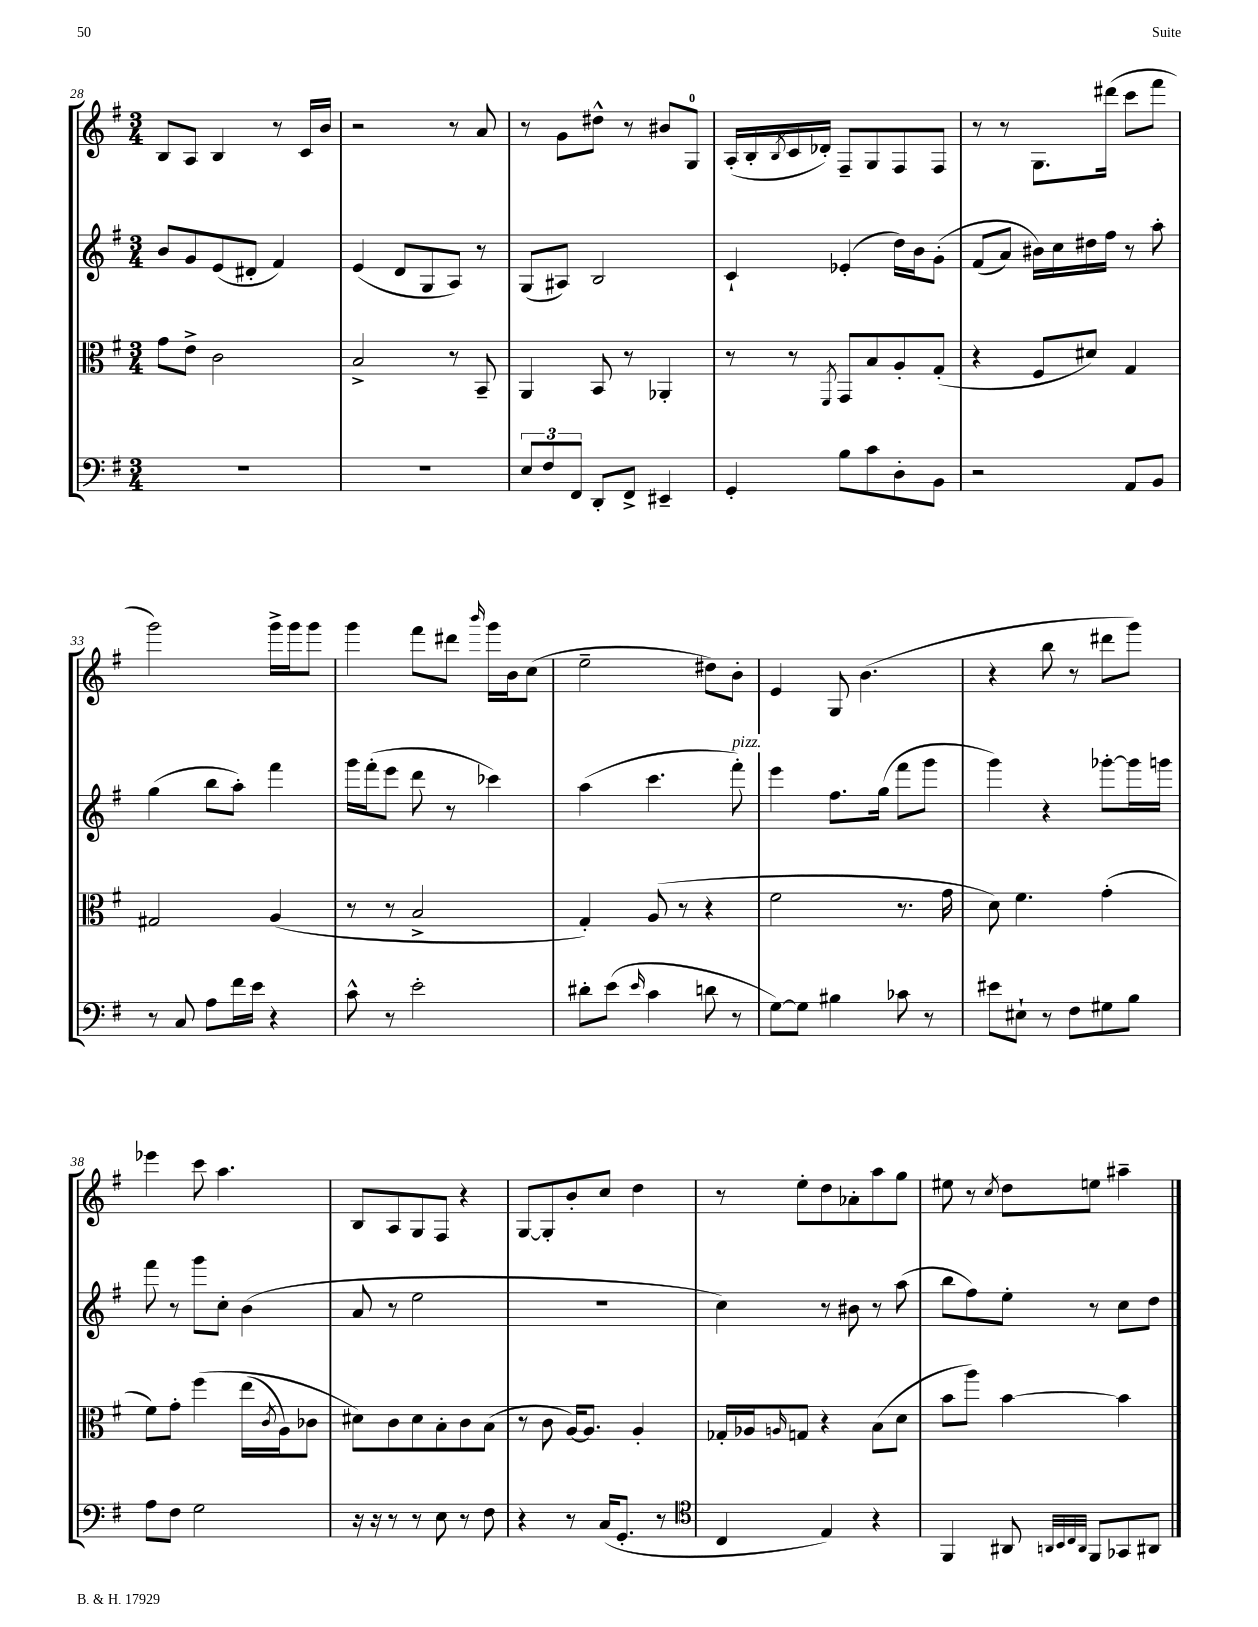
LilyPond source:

<<
\new StaffGroup <<
\new Staff = "s0" {
    \clef treble \key g \major \numericTimeSignature \time 3/4
    b8 a8 b4 r8 c'16 b'16 |
    r2 r8 a'8 |
    r8 g'8 dis''8-^ r8 bis'8 g8-0 |
    a16-.( b16-. \acciaccatura { b8 } c'16 des'16-.) fis8-- g8 fis8 fis8 |
    r8 r8 g8. dis'''16( c'''8 fis'''8 |
    g'''2) g'''16-> g'''16 g'''8 |
    g'''4 fis'''8 dis'''8 \grace { b'''16 } g'''16 b'16 c''8( |
    e''2-- dis''8) b'8-. |
    e'4 g8 b'4.( |
    r4 b''8 r8 dis'''8 g'''8) |
    ees'''4 c'''8 a''4. |
    b8 a8 g8 fis8 r4 |
    g8~ g8-. b'8-. c''8 d''4 |
    r8 e''8-. d''8 aes'8-. a''8 g''8 |
    eis''8 r8 \acciaccatura { c''8 } d''8 e''8 ais''4-- \bar "|." |
}
\new Staff = "s1" {
    \clef treble \key g \major \numericTimeSignature \time 3/4
    b'8 g'8 e'8( dis'8-. fis'4) |
    e'4( d'8 g8 a8) r8 |
    g8( ais8) b2 |
    c'4-! ees'4-.( d''16) b'16 g'8-.\( |
    fis'8( a'8) bis'16\) c''16 dis''16 fis''16 r8 a''8-. |
    g''4( b''8 a''8-.) fis'''4 |
    g'''16 fis'''16-.( e'''8 d'''8 r8 ces'''4) |
    a''4( c'''4. fis'''8-.^\markup { \italic "pizz." }) |
    e'''4 fis''8. g''16( fis'''8 g'''8 |
    g'''4) r4 ges'''8~-. ges'''16 g'''16 |
    fis'''8 r8 g'''8 c''8-. b'4( |
    a'8 r8 e''2 |
    R2. |
    c''4) r8 bis'8 r8 a''8( |
    b''8 fis''8) e''8-. r8 c''8 d''8 \bar "|." |
}
\new Staff = "s2" {
    \clef alto \key g \major \numericTimeSignature \time 3/4
    g'8 e'8-> c'2 |
    b2-> r8 b,8-- |
    a,4 b,8 r8 aes,4-. |
    r8 r8 \acciaccatura { fis,8 } g,8 b8 a8-. g8-.( |
    r4 fis8 dis'8) g4 |
    gis2 a4( |
    r8 r8 b2-> |
    g4-.) a8( r8 r4 |
    fis'2 r8. g'16 |
    d'8) fis'4. g'4-.( |
    fis'8) g'8-. fis''4\( e''16( \acciaccatura { c'8 } a16) ces'8 |
    dis'8\) c'8 dis'8 b8-. c'8 b8( |
    r8 c'8 a16~) a8. a4-. |
    ges16-. aes16 \grace { a16 } g8 r4 b8( d'8 |
    b'8 a''8) b'4~ b'4 \bar "|." |
}
\new Staff = "s3" {
    \clef bass \key g \major \numericTimeSignature \time 3/4
    R2. |
    R2. |
    \tuplet 3/2 { e8 fis8 fis,8 } d,8-. fis,8-> eis,4-- |
    g,4-. b8 c'8 d8-. b,8 |
    r2 a,8 b,8 |
    r8 c8 a8 fis'16 e'16 r4 |
    c'8-^ r8 e'2-. |
    dis'8-. e'8( \grace { e'16 } c'4 d'8 r8 |
    g8~) g8 bis4 ces'8 r8 |
    eis'8 eis8-! r8 fis8 gis8 b8 |
    a8 fis8 g2 |
    r16 r16 r8 r8 e8 r8 fis8 |
    r4 r8 c16( g,8.-. r8 |
    \clef tenor c4 e4) r4 |
    fis,4 ais,8 \grace { a,32 b,32 c32 a,32 } fis,8 ges,8 ais,8 \bar "|." |
}
>>
>>
\layout { \context { \Score currentBarNumber = #28 } }
